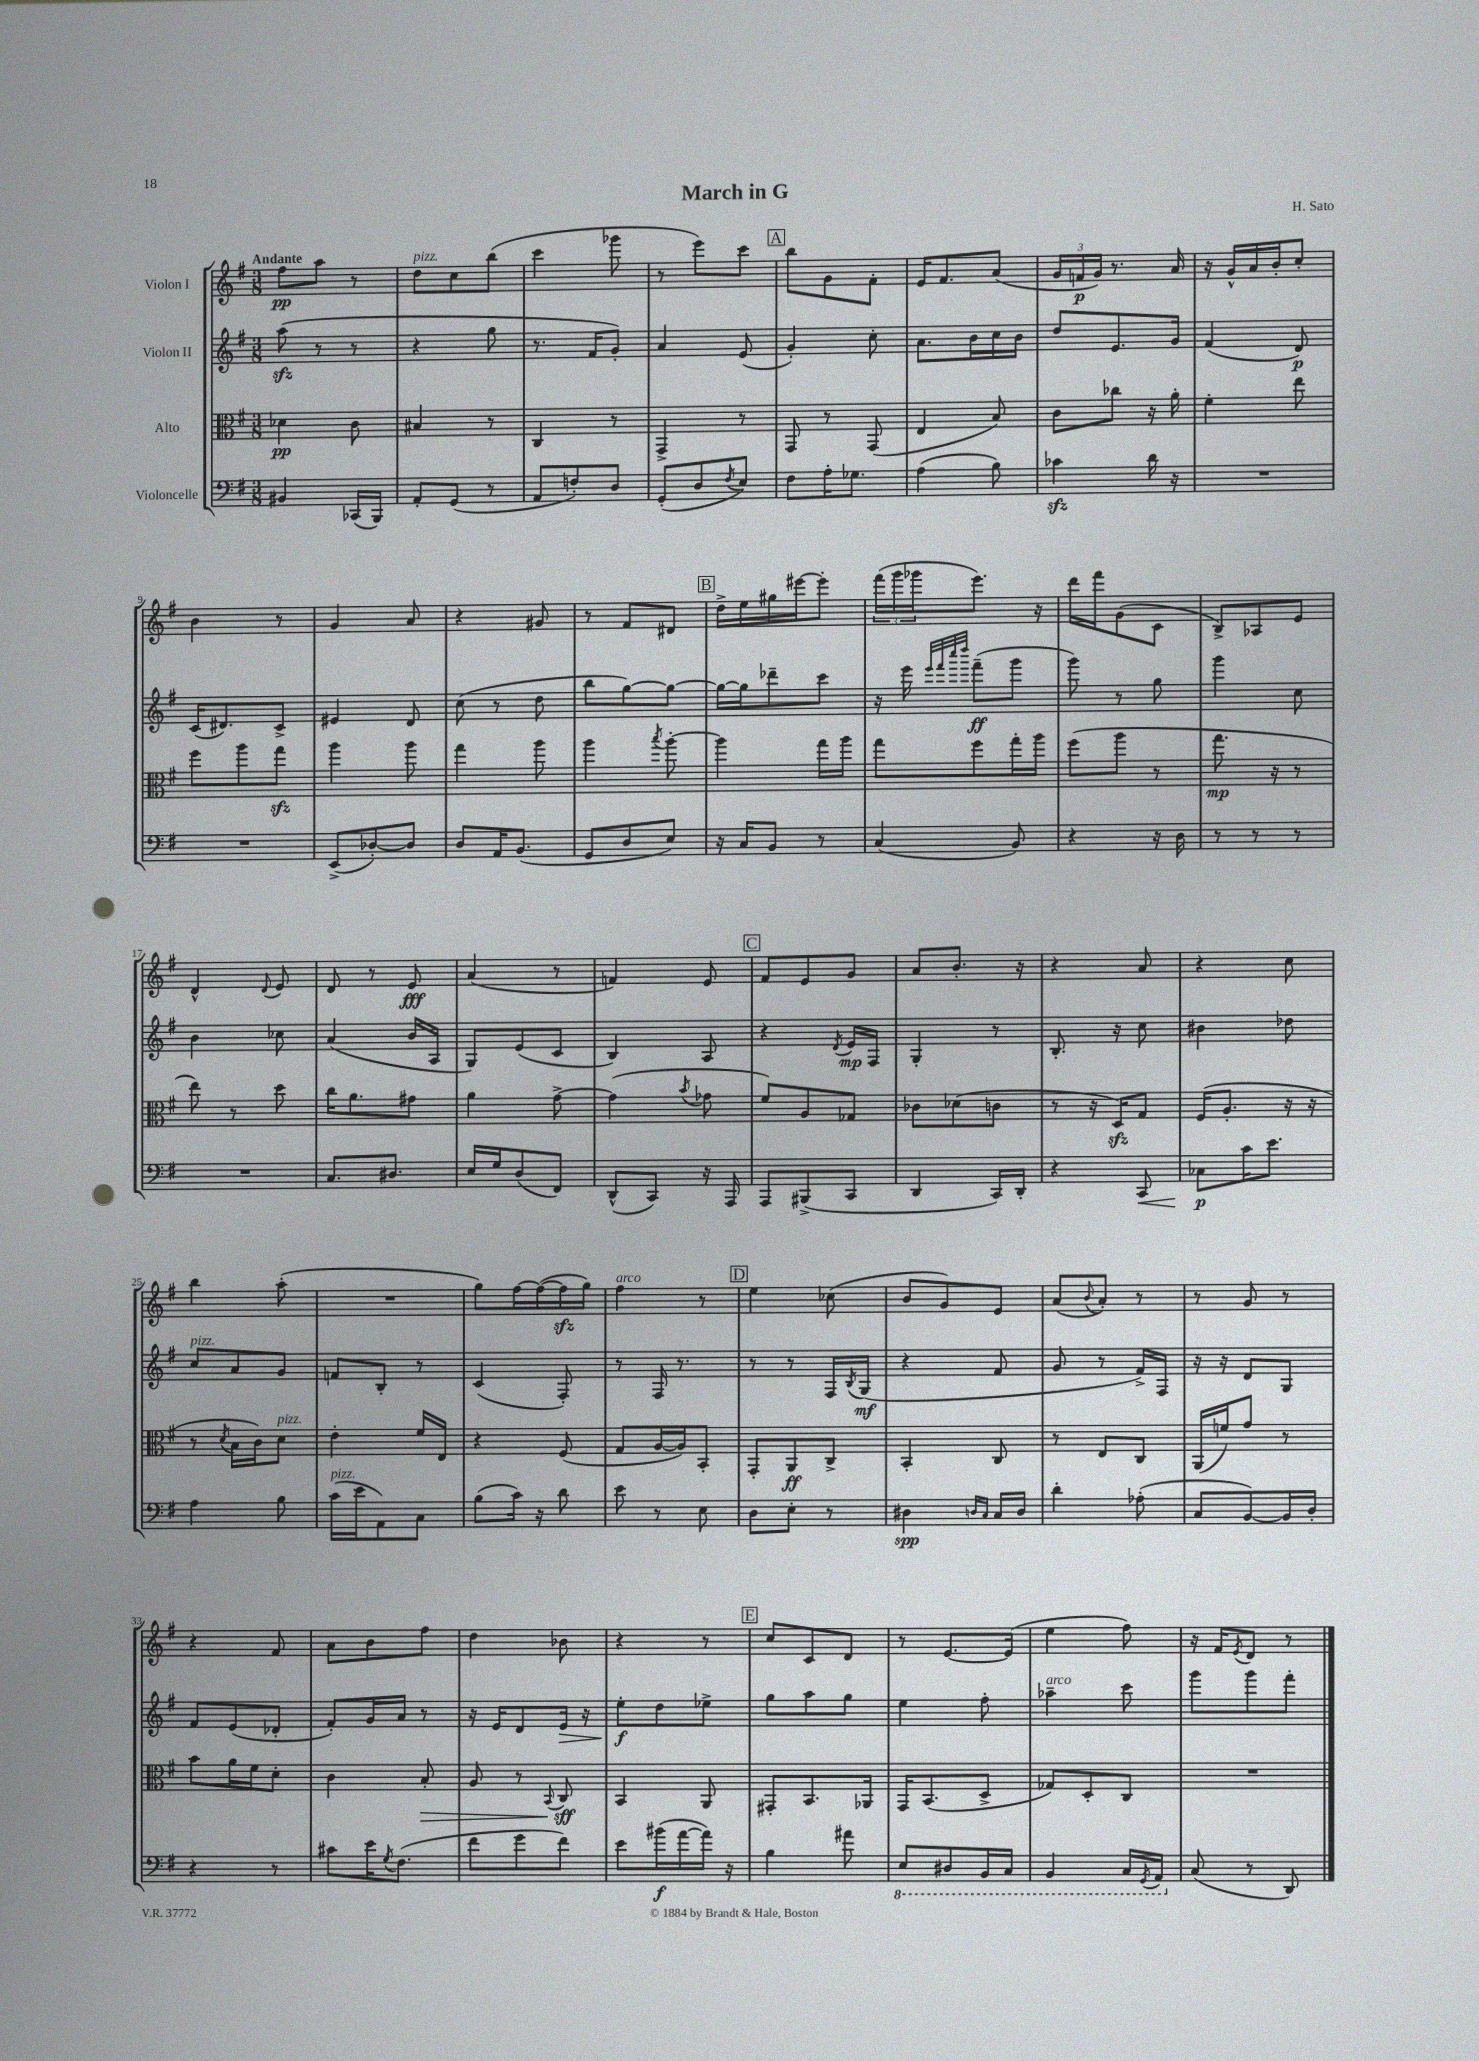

**kern	**dynam	**kern	**dynam	**kern	**dynam	**kern	**dynam
*part4	*part4	*part3	*part3	*part2	*part2	*part1	*part1
*staff4	*staff4	*staff3	*staff3	*staff2	*staff2	*staff1	*staff1
*I"Violoncelle	*	*I"Alto	*	*I"Violon II	*	*I"Violon I	*
*clefF4	*	*clefC3	*	*clefG2	*	*clefG2	*
*k[f#]	*	*k[f#]	*	*k[f#]	*	*k[f#]	*
*M3/8	*	*M3/8	*	*M3/8	*	*M3/8	*
=1	=1	=1	=1	=1	=1	=1	=1
!	!	!	!	!	!	!LO:TX:a:B:t=Andante	!
4BB#X/	.	4d-X\	pp	(8aazz\	.	8ff#\L	pp
.	.	.	.	8r	.	8aa\J	.
(16CC-X/LL	.	8c\	.	8r	.	8r	.
16BBB/JJ)	.	.	.	.	.	.	.
=2	=2	=2	=2	=2	=2	=2	=2
!	!	!	!	!	!	!LO:TX:a:i:t=pizz.	!
8AA'/L	.	4B#X/	.	4r	.	8dd\L	.
(8GG/J	.	.	.	.	.	8cc\	.
8r	.	8r	.	8gg\	.	(8bb\J	.
=3	=3	=3	=3	=3	=3	=3	=3
8AA/L	.	4C/	.	8.r	.	4ccc\	.
8Fn'/)	.	.	.	.	.	.	.
.	.	.	.	16f#/KL	.	.	.
8D/J	.	8r	.	8g'/J)	.	8ggg-X\	.
=4	=4	=4	=4	=4	=4	=4	=4
(8GG'/L	.	4GG^/	.	4a/	.	8r	.
8D/	.	.	.	.	.	8eee\L)	.
8qF#/	.	.	.	.	.	.	.
8E/J)	.	8r	.	(8e/	.	8ccc\J	.
!!LO:REH:place=s1:t=A
=5	=5	=5	=5	=5	=5	=5	=5
8F#\L	.	8GG/	.	4g'/)	.	8bb\L	.
16A'\K	.	8r	.	.	.	8g\	.
8.G-X\J	.	.	.	.	.	.	.
.	.	(8GG/	.	8cc'\	.	8f#'\J	.
=6	=6	=6	=6	=6	=6	=6	=6
(4A\	.	4E/	.	8.a\L	.	16e/KL	.
.	.	.	.	.	.	8.f#/	.
.	.	.	.	16b\L	.	.	.
8B\)	.	8B/)	.	16cc\	.	(8a/J	.
.	.	.	.	16b\JJ	.	.	.
=7	=7	=7	=7	=7	=7	=7	=7
4c-Xzz\	.	8c\L	.	8dd/L	.	24g/LL	.
.	.	.	.	.	.	24fn/	p
.	.	.	.	.	.	24g/JJ)	.
.	.	8cc-X\J	.	8.e/	.	8.r	.
16d\	.	16r	.	.	.	.	.
16r	.	16a'\	.	16g/Jk	.	16a/	.
=8	=8	=8	=8	=8	=8	=8	=8
4.r	.	4f#'\	.	(4f#/	.	16r	.
.	.	.	.	.	.	16g^^/LL	.
.	.	.	.	.	.	16a/	.
.	.	.	.	.	.	16b'/J	.
.	.	8ee\	.	8d/)	p	8cc'/J	.
!!LO:LB:g=z
=9	=9	=9	=9	=9	=9	=9	=9
4.r	.	8ff#\L	.	(16c/KL	.	4b\	.
.	.	.	.	8.d#X/)	.	.	.
.	.	8aa\	.	.	.	.	.
.	.	8ggzz\J	.	8c^/J	.	8r	.
=10	=10	=10	=10	=10	=10	=10	=10
(8EE^/L	.	4aa\	.	4e#X/	.	4g/	.
[8D-X'/)	.	.	.	.	.	.	.
8D-/J]	.	8aa\	.	8d/	.	8a/	.
=11	=11	=11	=11	=11	=11	=11	=11
8D/L	.	4gg\	.	(8cc\	.	4r	.
16AA/K	.	.	.	8r	.	.	.
(8.BB/J	.	.	.	.	.	.	.
.	.	8aa\	.	8dd\	.	8g#X/	.
=12	=12	=12	=12	=12	=12	=12	=12
8GG/L	.	4aa\	.	8bb\L	.	8r	.
8D/	.	.	.	[8gg\)	.	8f#/L	.
.	.	8qbb/	.	.	.	.	.
8E/J)	.	[8aa'\	.	8gg\J_	.	8d#X/J	.
!!LO:REH:place=s1:t=B
=13	=13	=13	=13	=13	=13	=13	=13
16r	.	4aa\]	.	16gg\LL_	.	16dd^\LL	.
16C/KL	.	.	.	16gg\J]	.	16ee\	.
8BB/J	.	.	.	8ddd-X~\	.	16gg#X\	.
.	.	.	.	.	.	[16eee#X\J	.
8r	.	16gg\LL	.	8ccc\J	.	8eee#'\J]	.
.	.	16aa\JJ	.	.	.	.	.
=14	=14	=14	=14	=14	=14	=14	=14
(4C/	.	8gg\L	.	16r	.	(24fff#\LL	.
.	.	.	.	.	.	24ggg\	.
.	.	.	.	16eee\	.	.	.
.	.	.	.	.	.	24ggg-X\J	.
.	.	.	.	32qqeee/LLL	.	.	.
.	.	.	.	32qqfff#/	.	.	.
.	.	.	.	32qqcccc/	.	.	.
.	.	.	.	32qqdddd/JJJ	.	.	.
.	.	8ff#\	.	(8fff#~\L	ff	8.eee\J)	.
8BB/)	.	16gg'\L	.	8ggg\J	.	.	.
.	.	16aa\JJ	.	.	.	16r	.
=15	=15	=15	=15	=15	=15	=15	=15
4r	.	(8ff#\L	.	8ggg\)	.	16ddd\LL	.
.	.	.	.	.	.	16fff#\J	.
.	.	8aa\J	.	8r	.	(8g\	.
16r	.	8r	.	8gg\	.	8c\J	.
16D\	.	.	.	.	.	.	.
=16	=16	=16	=16	=16	=16	=16	=16
8r	.	8.gg\	mp	4ggg\	.	8B^/L)	.
8r	.	.	.	.	.	8A-X/	.
.	.	16r	.	.	.	.	.
8r	.	8r	.	8cc\	.	8e/J	.
!!LO:LB:g=z
=17	=17	=17	=17	=17	=17	=17	=17
4.r	.	8ee\)	.	4b\	.	4d^^/	.
.	.	8r	.	.	.	.	.
.	.	.	.	.	.	8qqd/	.
.	.	8dd\	.	8cc-X\	.	8e/	.
=18	=18	=18	=18	=18	=18	=18	=18
8.C/L	.	16cc\KL	.	(4a/	.	8d/	.
.	.	8.a\	.	.	.	.	.
.	.	.	.	.	.	8r	.
8.D#X/J	.	.	.	.	.	.	.
.	.	8g#X\J	.	16b/LL	.	8e/	fff
.	.	.	.	16A/JJ	.	.	.
=19	=19	=19	=19	=19	=19	=19	=19
16E/LL	.	4a\	.	8G/L)	.	(4a/	.
16G/J	.	.	.	.	.	.	.
(8D/	.	.	.	(8e/	.	.	.
8FF#/J)	.	[8g^\	.	8c/J	.	8r	.
=20	=20	=20	=20	=20	=20	=20	=20
(8DD^^/L	.	(4g\]	.	4B/)	.	4fn/)	.
8CC/J)	.	.	.	.	.	.	.
.	.	8qb/	.	.	.	.	.
16r	.	8g-X\	.	8A/	.	8e/	.
16AAA/	.	.	.	.	.	.	.
!!LO:REH:place=s1:t=C
=21	=21	=21	=21	=21	=21	=21	=21
8AAA/L	.	8f#/L)	.	4r	.	8f#/L	.
(8BBB#X^/	.	8A/	.	.	.	8e/	.
.	.	.	.	8qd/	.	.	.
8CC/J	.	8G-X/J	.	16e/LL	mp	8g/J	.
.	.	.	.	16F#/JJ	.	.	.
=22	=22	=22	=22	=22	=22	=22	=22
4DD/	.	8c-X\L	.	4G'/	.	8a/L	.
.	.	(8d-X\	.	.	.	8.b'/J	.
16CC/LL)	.	8cn\J	.	8r	.	.	.
16DD'/JJ	.	.	.	.	.	16r	.
=23	=23	=23	=23	=23	=23	=23	=23
4r	.	8r	.	8.B'/	.	4r	.
.	.	16r	.	.	.	.	.
.	.	16Dzz/KL)	.	16r	.	.	.
!	!LO:HP:b	!	!	!	!	!	!
8CC/	<	8G/J	.	8cc\	.	8a/	.
=24	=24	=24	=24	=24	=24	=24	=24
8C-X\L	p	(16F#/KL	.	4b#X\	.	4r	.
.	.	8.A'/J	.	.	.	.	.
16c\K	[	.	.	.	.	.	.
8.e\J	.	.	.	.	.	.	.
.	.	16r	.	8dd-X\	.	8cc\	.
.	.	16r	.	.	.	.	.
!!LO:LB:g=z
=25	=25	=25	=25	=25	=25	=25	=25
!	!	!	!	!LO:TX:a:i:t=pizz.	!	!	!
4A\	.	8r	.	8cc/L	.	4bb\	.
.	.	8qd/	.	.	.	.	.
.	.	16B\LL	.	8a/	.	.	.
.	.	16c\J)	.	.	.	.	.
!	!	!LO:TX:a:i:t=pizz.	!	!	!	!	!
8B\	.	8d\J	.	8g/J	.	(8aa'\	.
=26	=26	=26	=26	=26	=26	=26	=26
!LO:TX:a:i:t=pizz.	!	!	!	!	!	!	!
(16c\LL	.	4e'\	.	8fn/L	.	4.r	.
16e\J	.	.	.	.	.	.	.
8AA\)	.	.	.	8B'/J	.	.	.
8C\J	.	16f#/LL	.	8r	.	.	.
.	.	16E/JJ	.	.	.	.	.
=27	=27	=27	=27	=27	=27	=27	=27
(8B\L	.	4r	.	(4c/	.	8gg\L)	.
16c\Jk)	.	.	.	.	.	[16ff#\L	.
16r	.	.	.	.	.	(16ff#\_	.
8d\	.	(8F#/	.	8F#'/)	.	16ff#zz\]	.
.	.	.	.	.	.	16gg\JJ)	.
=28	=28	=28	=28	=28	=28	=28	=28
!	!	!	!	!	!	!LO:TX:a:i:t=arco	!
8e\	.	8G/L	.	8r	.	4ff#\	.
8r	.	[16A/L	.	16F#/	.	.	.
.	.	16A/J])	.	8.r	.	.	.
8E\	.	8BB'/J	.	.	.	8r	.
!!LO:REH:place=s1:t=D
=29	=29	=29	=29	=29	=29	=29	=29
8D\L	.	8GG'/L	.	8r	.	4ee\	.
8E'\J	.	8AA/	ff	8r	.	.	.
8r	.	8C^/J	.	16F#/LL	.	(8cc-X\	.
.	.	.	.	8qB/	.	.	.
.	.	.	.	(16G/JJ	mf	.	.
=30	=30	=30	=30	=30	=30	=30	=30
4D#X\	spp	4BB'/	.	4r	.	8b/L	.
.	.	.	.	.	.	8g/)	.
16qqDn/LL	.	.	.	.	.	.	.
16qqC/JJ	.	.	.	.	.	.	.
16C/LL	.	8C/	.	8f#/	.	8e/J	.
16D/JJ	.	.	.	.	.	.	.
=31	=31	=31	=31	=31	=31	=31	=31
4d'\	.	8r	.	8g/	.	(8a/L	.
.	.	.	.	.	.	8qqb/	.
.	.	8E/L	.	8r	.	8a'/J)	.
(8A-X'\	.	8C/J	.	16f#^/LL)	.	8r	.
.	.	.	.	16F#/JJ	.	.	.
=32	=32	=32	=32	=32	=32	=32	=32
8C/L	.	(16AA/LL	.	16r	.	8r	.
.	.	16fn/J)	.	16r	.	.	.
[8BB/)	.	8g/J	.	8d/L	.	8g/	.
16BB/L]	.	8r	.	8G/J	.	8r	.
16D'/JJ	.	.	.	.	.	.	.
!!LO:LB:g=z
=33	=33	=33	=33	=33	=33	=33	=33
4r	.	8b\L	.	8f#/L	.	4r	.
.	.	16a\L	.	(8e/	.	.	.
.	.	16f#\J	.	.	.	.	.
8r	.	8d'\J	.	8d-X'/J	.	8f#/	.
=34	=34	=34	=34	=34	=34	=34	=34
8c#X\L	.	4c\	.	8f#'/L)	.	8a\L	.
16e\K	.	.	.	16g/L	.	8b\	.
8qG/	.	.	.	.	.	.	.
(8.F#\J	.	.	.	16a/JJ	.	.	.
!	!	!	!LO:HP:b	!	!	!	!
.	.	8B'/	>	8r	.	8ff#\J	.
=35	=35	=35	=35	=35	=35	=35	=35
8f#\L	.	8A/	.	16r	.	4dd\	.
.	.	.	.	16e/KL	.	.	.
8g\	.	8r	.	8d/	.	.	.
.	.	8qqBB/	.	.	.	.	.
!	!	!	!	!	!LO:HP:b	!	!
8f#\J)	.	8C/	sff	16e/Jk	>	8b-X\	.
.	.	.	.	16r	.	.	.
.	.	.	]	.	.	.	.
=36	=36	=36	=36	=36	=36	=36	=36
8e\L	.	4BB/	.	8ee'\L	f	4r	.
(16b#X\L	f	.	.	8dd\	]	.	.
[16a\	.	.	.	.	.	.	.
16a\JJ])	.	8AA/	.	8ee-X^\J	.	8r	.
16r	.	.	.	.	.	.	.
!!LO:REH:place=s1:t=E
=37	=37	=37	=37	=37	=37	=37	=37
4B\	.	8GG#X'/L	.	8gg\L	.	8cc/L	.
.	.	8.BB/	.	8aa\	.	8c/	.
8a#X\	.	.	.	8gg\J	.	8d/J	.
.	.	16AA-X/Jk	.	.	.	.	.
=38	=38	=38	=38	=38	=38	=38	=38
*8ba	*	*	*	*	*	*	*
8EE/L	.	16GG/KL	.	4ee\	.	8r	.
.	.	(8.BB/	.	.	.	.	.
8DD#X/	.	.	.	.	.	[8.e/L	.
16BBB/L	.	8D^/J	.	8ff#'\	.	.	.
16CC/JJ	.	.	.	.	.	(16e/Jk]	.
=39	=39	=39	=39	=39	=39	=39	=39
!	!	!	!	!LO:TX:a:i:t=arco	!	!	!
4BBB/	.	8G-X/L)	.	4aa-X~\	.	4ee\	.
.	.	8D'/	.	.	.	.	.
16CC/LL	.	8C/J	.	8ccc\	.	8ff#\)	.
8qGGG/	.	.	.	.	.	.	.
16AAA/JJ	.	.	.	.	.	.	.
=40	=40	=40	=40	=40	=40	=40	=40
*X8ba	*	*	*	*	*	*	*
(8C/	.	4.r	.	8ggg\L	.	16r	.
.	.	.	.	.	.	16f#/KL	.
.	.	.	.	.	.	8qe/	.
8r	.	.	.	8ggg\	.	8d/J	.
8DD/)	.	.	.	8fff#'\J	.	8r	.
==	==	==	==	==	==	==	==
*-	*-	*-	*-	*-	*-	*-	*-
